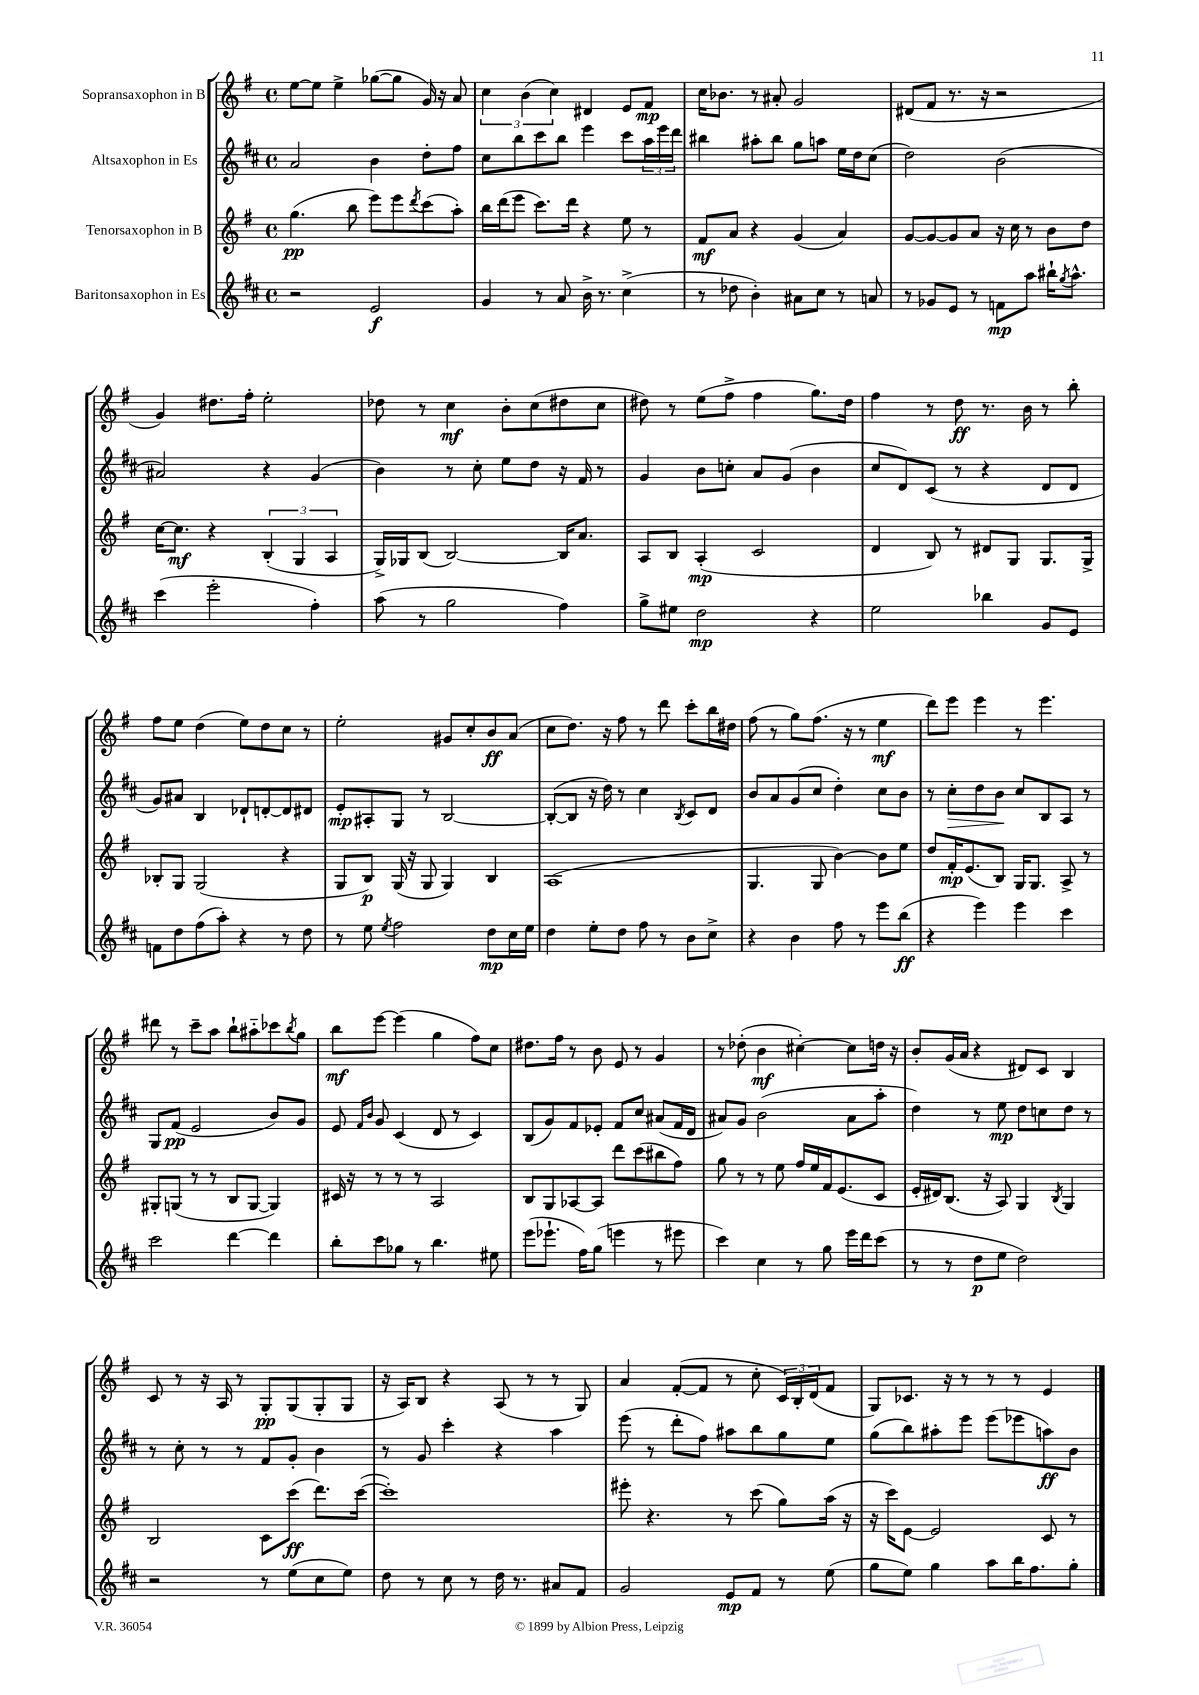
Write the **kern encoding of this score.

**kern	**kern	**kern	**kern
*staff4	*staff3	*staff2	*staff1
*clefG2	*clefG2	*clefG2	*clefG2
*k[f#c#]	*k[f#]	*k[f#c#]	*k[f#]
*M4/4	*M4/4	*M4/4	*M4/4
*met(c)	*met(c)	*met(c)	*met(c)
2r	(4.gg\	2a/	[8ee\L
.	.	.	8ee\]J
.	.	.	4ee^\
.	8bb\	.	.
2e/	8eee\L)	4b\	([8gg-\L
.	8eee\	.	8gg-\]J
.	8qddd/	.	.
.	(8ccc\	8dd'\L	16g/)
.	.	.	16r
.	8aa'\J)	8ff#\J	8a/
=	=	=	=
4g/	16bb\LL	8cc#\L	6cc\
.	(16ddd\J	.	.
.	8eee\J	8bb\	.
.	.	.	(6b\
8r	8.ccc\L)	8ccc#\	.
.	.	.	6cc\)
8a/	.	8bb\J	.
.	16ddd\Jk	.	.
16b^\	4r	4eee\	4d#/
8.r	.	.	.
(4cc#^\	8ee\	8ccc#\L	8e/L
.	8r	24aa\L	8f#/J
.	.	24eee\	.
.	.	24ddd\JJ	.
=	=	=	=
8r	8f#/L	4bb#\	16cc\LK
.	.	.	8.b-\J
8dd-\	8a/J	.	.
4b'\)	4r	8aa#'\L	8r
.	.	8bb#\J	8a#'/
8a#\L	(4g/	8gg\L	2g/
8cc#\J	.	8aa\J	.
8r	4a/)	16ee\LL	.
.	.	16dd\J	.
8a/	.	(8cc#\J	.
=	=	=	=
8r	[8g/L	2dd\)	(8d#/L
8g-/L	8g/_	.	8f#/J
8e/J	8g/]	.	8.r
8r	8a/J	.	.
.	.	.	16r
8f\L	16r	(2b\	2r
.	16cc\	.	.
8aa\J	8r	.	.
16bb#`\LK	8b\L	.	.
8qgg/	.	.	.
8.aa^^\J	.	.	.
.	8dd\J	.	.
=	=	=	=
(4ccc#\	[16cc\LK	2a#/)	4g/)
.	8.cc\]J	.	.
2eee'\	4r	.	8.dd#\L
.	.	.	16ff#'\Jk
.	(6B'/	4r	2ee'\
.	6G/	.	.
4ff#'\)	.	(4g/	.
.	6A/	.	.
=	=	=	=
(8aa\	16G^/LL)	4b\)	8dd-\
.	16G-/J	.	.
8r	(8B/J	.	8r
2gg\	[2B/)	8r	4cc\
.	.	8cc#'\	.
.	.	8ee\L	8b'\L
.	.	8dd\J	(8cc\
4ff#\)	16B/]LK	16r	8dd#\
.	8.a/J	16f#/	.
.	.	8r	8cc\J
=	=	=	=
8gg^\L	8A/L	4g/	8dd#\)
8ee#\J	8B/J	.	8r
2dd\	(4A'/	8b\L	(8ee\L
.	.	8cc'\J	8ff#^\J
.	2c/	8a/L	4ff#\
.	.	(8g/J	.
4r	.	4b\	8.gg\L)
.	.	.	16dd#\Jk
=	=	=	=
2ee\	4d/	8cc#/L	4ff#\
.	.	8d/)	.
.	8B/)	(8c#/J	8r
.	8r	8r	8dd\
4bb-\	8d#/L	4r	8.r
.	8G/J	.	.
.	.	.	16b\
8g/L	8.G/L	8d/L	8r
8e/J	.	8d/J	8bb'\
.	16G^/Jk	.	.
=	=	=	=
8f\L	8B-'/L	8g/L)	8ff#\L
8dd\	8G/J	8a#/J	8ee\J
(8ff#\	(2G/	4B/	(4dd\
8aa'\J)	.	.	.
4r	.	8d-`/L	8ee\L)
.	.	[8d'/	8dd\
8r	4r	8d/]	8cc\J
8dd\	.	8d#/J	8r
=	=	=	=
8r	8G/L	8e'/L	2ee'\
8ee\	8B/J)	8A#'/	.
8qee/	.	.	.
2ff#\	(16G/	8G/J	.
.	16r	.	.
.	8G/	8r	.
.	4G/)	[2B/	8g#/L
.	.	.	8cc'/
8dd\L	4B/	.	8b/
16cc#\L	.	.	(8a/J
16ee\JJ	.	.	.
=	=	=	=
4dd\	(1A	(8B'/_L	8cc\L
.	.	8B/]J	8.dd\J)
8ee'\L	.	16r	.
.	.	16dd\)	16r
8dd\J	.	8r	8ff#\
8ff#\	.	4cc#\	8r
8r	.	.	8ddd\
.	.	8qB/	.
8b\L	.	8c#/L	8ccc'\L
8cc#^\J	.	8d/J	16bb\L
.	.	.	16dd#\JJ
=	=	=	=
4r	4.G/	8b/L	(8ff#\
.	.	8a/	8r
4b\	.	(8g/	8gg\L)
.	8G/	8cc#/J	(8.ff#\J
8ff#\	[4b\)	4dd'\)	.
.	.	.	16r
8r	.	.	8r
8eee\L	8b\]L	8cc#\L	4ee\
(8bb\J	8ee\J	8b\J	.
=	=	=	=
4r	8dd/L	8r	8ddd\L)
.	16f#'/K	8cc#'\L	8eee\J
.	(8.e/	.	.
4eee\)	.	8dd\	4eee\
.	8B/J)	8b\J	.
4eee\	16G/LK	8cc#/L	8r
.	8.G/J	.	.
.	.	8B/	4.eee\
4ccc#\	8A^/	8A/J	.
.	8r	8r	.
=	=	=	=
2ccc#\	8G#'/L	8G/L	8ddd#\
.	(8G/J	(8f#/J	8r
.	8r	2e/	8ccc~\L
.	8r	.	8aa\J
[4ddd\	8B/L	.	8bb`\L
.	[8G/J	.	8aa#'~\
4ddd\]	4G/])	8b/L)	8ccc-\
.	.	.	8qbb/
.	.	8g/J	8gg\J
=	=	=	=
8bb'\L	16c#/	8e/	8bb\L
.	16r	.	.
.	.	16qqf#/LL	.
.	.	16qqb/JJ	.
8ccc#\	8r	8g/	[8eee\J
8gg-\J	8r	(4c#/	(4eee\]
8r	8r	.	.
4.bb\	2A/	8d/	4gg\
.	.	8r	.
.	.	4c#/)	8ff#\L)
8ee#\	.	.	8cc\J
=	=	=	=
(8eee\L	8B/L	(8B/L	8.dd#\L
8.eee-`\J	8G/	8g/)	.
.	.	.	16ff#\Jk
.	[8A-/	8f#/	8r
16ff#\LK)	.	.	.
(8gg\J	8A-/]J	8e-'/J	8b\
4eee\	8ddd\L	8f#/L	8e/
.	(8ccc\	8cc#/J	8r
8r	8bb#\	(8a#/L	4g/
8eee#\	8ff#\J)	16f#/L	.
.	.	16d/JJ	.
=	=	=	=
4ccc#\)	8gg\	8a#/L)	8r
.	8r	8g/J	(8dd-'\
4cc#\	8r	(2b\	4b\
.	8ee\	.	.
8r	16ff#/LL	.	[4cc#'\)
.	16ee/	.	.
8gg\	16f#/J	.	.
.	(8.e/	.	.
16eee\LL	.	8a#\L	8cc#\]L
16ddd\J	.	.	.
(8ccc#\J	8c/J	8aa'\J	16dd\Jk
.	.	.	16r
=	=	=	=
8r	16e'/LL	4dd\)	8b'/L
.	16d#/J)	.	.
8r	(8.B/J	.	(16g/L
.	.	.	16a/JJ
8dd\L	.	8r	4r
.	16r	.	.
8ee\J	8A/)	8ee\	.
2dd\)	4G/	8dd\L	8d#/L)
.	.	8cc\	8c/J
.	8qB/	.	.
.	4G/	8dd\J	4B/
.	.	8r	.
=	=	=	=
2r	2B/	8r	8c/
.	.	8cc#'\	8r
.	.	8r	16r
.	.	.	16A/
.	.	8r	8r
8r	8c\L	8f#/L	8G'/L
(8ee\L	(8ccc\J	8g'/J	(8G/
8cc#\	8.ddd\L)	4b\	8G'/
8ee\J)	.	.	8G/J
.	([16ccc\Jk	.	.
=	=	=	=
8dd\	1ccc'])	8r	16r
.	.	.	16A/LK)
8r	.	8g/	8B/J
8cc#\	.	4ccc#'\	4r
8r	.	.	.
16dd\	.	4r	(8A/
8.r	.	.	.
.	.	.	8r
8a#/L	.	4aa\	8r
8f#/J	.	.	8G/)
=	=	=	=
2g/	8eee#'\	(8eee\	4a/
.	4.r	8r	.
.	.	8ddd'\L	([8f#'/L
.	.	8ff#\J)	8f#/]J
8e/L	8r	8aa#\L	8r
8f#/J	(8ccc\	8bb\	8cc'\
8r	8gg\L)	8gg\	24c/LL)
.	.	.	24B'/
.	.	.	(24d/J
(8ee\	(16aa\Jk	8ee\J	8f#/J
.	16r	.	.
=	=	=	=
8gg\L	16r	(8gg\L	8G/L)
.	16ccc\LK)	.	.
8ee\J)	[8e\J	8bb\)	8.c-/J
4gg\	2e/]	8aa#'\	.
.	.	.	16r
.	.	8eee\J	8r
8aa\L	.	(8eee\L	8r
16bb\K	.	8eee-\	8r
8.ff#\	.	.	.
.	8c/	8aa\)	4e/
8gg'\J	8r	8b\J	.
==	==	==	==
*-	*-	*-	*-
